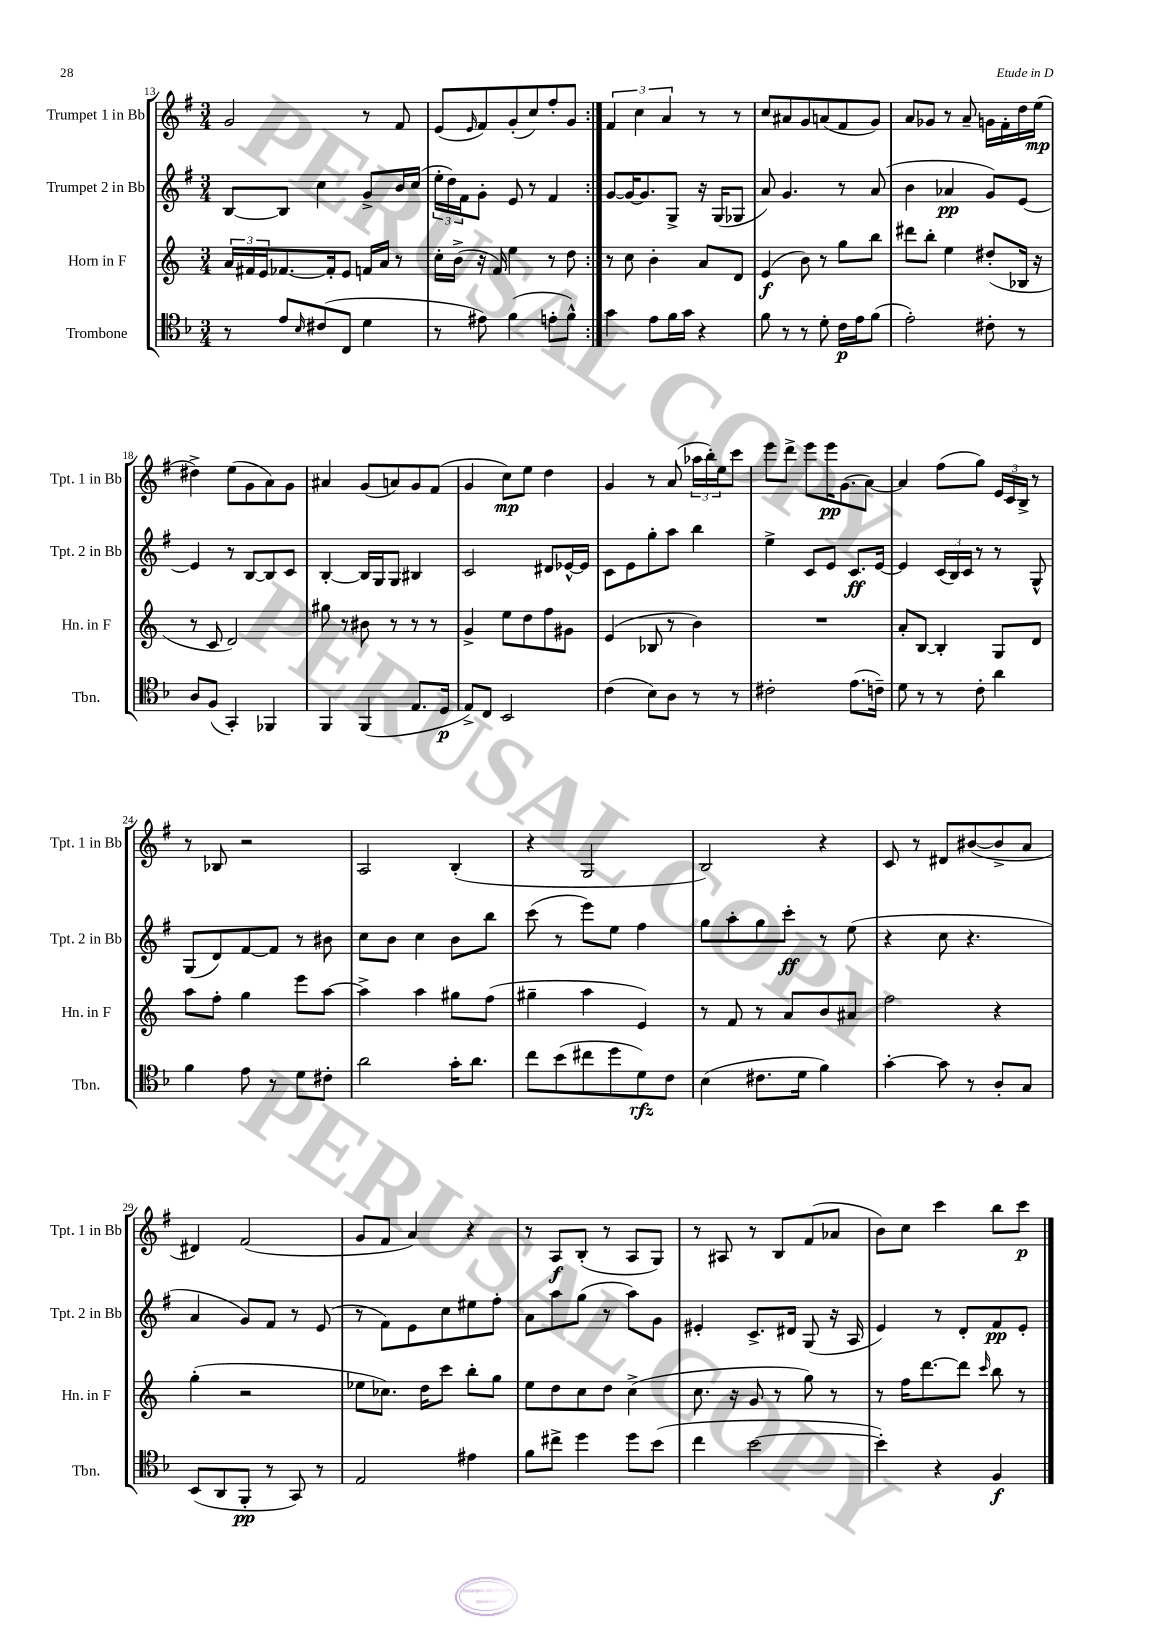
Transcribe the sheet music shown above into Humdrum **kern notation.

**kern	**kern	**kern	**kern
*staff4	*staff3	*staff2	*staff1
*clefC4	*clefG2	*clefG2	*clefG2
*k[b-]	*k[]	*k[f#]	*k[f#]
*M3/4	*M3/4	*M3/4	*M3/4
8r	24a	[8B	2g
.	24f#	.	.
.	24e	.	.
8e	[8.f-	8B]	.
16qqB-	.	.	.
(8c#	.	4cc	.
.	16f-']	.	.
8C	8e	.	.
4d	16f	8g^	8r
.	16a	.	.
.	8r	16b	8f#
.	.	(16cc	.
=	=	=	=
8r	16cc'	24ee'	(8e
.	.	24dd)	.
.	(16b^	.	.
.	.	24f#	.
.	.	.	16qqe
8e#)	16r	8g'	8f#)
.	16f)	.	.
(4f	4ee	8e	(8g'
.	.	8r	8cc)
8e'	8r	4f#	8ff#'
8f^^)	8dd	.	8g
=:|!	=:|!	=:|!	=:|!
4g	8r	[8g	6f#
.	8cc	16g_	.
.	.	.	6cc
.	.	8.g]	.
8e	4b'	.	.
.	.	.	6a
16f	.	8G^	.
16g	.	.	.
4r	8a	16r	8r
.	.	(16G	.
.	8d	8G-	8r
=	=	=	=
8f	(4e	8a)	8cc
8r	.	4.g	8a#
8r	8b)	.	8g
8d'	8r	.	(8a
16c	8gg	8r	8f#
16e	.	.	.
(8f	8bb	(8a	8g)
=	=	=	=
2e')	8ddd#	4b	8a
.	8bb'	.	8g-
.	4ee	4a-	8r
.	.	.	8a~
8c#'	(8dd#'	8g)	16g
.	.	.	16f#'
8r	16B-	[8e	16dd
.	16r	.	(16ee
=	=	=	=
8A	8r	4e]	4dd#^)
(8F	8c	.	.
4GG')	2d)	8r	(8ee
.	.	[8B	8g
4FF-	.	8B]	8a)
.	.	8c	8g
=	=	=	=
4FF	8gg#	[4B'	4a#
.	8r	.	.
(4FF	8b#	16B]	(8g
.	.	16G	.
.	8r	8G	8a)
8.E	8r	4B#	8g
.	8r	.	(8f#
16D	.	.	.
=	=	=	=
8E^)	4g^	2c	4g
8C	.	.	.
2BB-	8ee	.	8cc)
.	8dd	.	8ee
.	8ff	8d#	4dd
.	8g#	[16e-^^	.
.	.	16e-]	.
=	=	=	=
(4c	(4e	8c	4g
.	.	8e	.
8B-)	8B-	8gg'	8r
8A	8r	8aa	(8a
8r	4b)	4bb	24aa-
.	.	.	24bb')
.	.	.	24ee
8r	.	.	8ccc
=	=	=	=
2c#'	2.r	4ee^	8eee
.	.	.	8ddd^
.	.	8c	8eee
.	.	8e	16eee
.	.	.	(8.g
(8.e	.	8.c	.
.	.	.	[8a)
16c~)	.	[16e	.
=	=	=	=
8d	8a'	4e]	4a]
8r	[8B	.	.
8r	4B']	(24c	(8ff#
.	.	24B)	.
.	.	24c	.
8c'	.	8r	8gg)
4a	8G	8r	24e
.	.	.	24c
.	.	.	24B^
.	8d	8G^^	8r
=	=	=	=
4f	8aa	(8G	8r
.	8ff'	8d)	8B-
8e	4gg	[8f#	2r
8r	.	8f#]	.
8d	8eee	8r	.
8c#'	[8aa	8b#	.
=	=	=	=
2a	4aa^]	8cc	2A
.	.	8b	.
.	4aa	4cc	.
16g'	8gg#	8b	(4B'
8.a	.	.	.
.	(8ff	8bb	.
=	=	=	=
8cc	4gg#~	(8ccc	4r
(8b-	.	8r	.
8cc#	4aa	8eee)	2G
8dd	.	8ee	.
8d)	4e)	4ff#	.
8c	.	.	.
=	=	=	=
(4B-	8r	8gg	2B)
.	8f	8aa'	.
8.c#	8r	8gg	.
.	8a	8ccc'	.
16d	.	.	.
4f)	8b	8r	4r
.	8a#	(8ee	.
=	=	=	=
[4g'	2ff	4r	8c
.	.	.	8r
8g]	.	8cc	8d#
8r	.	4.r	([8b#
8A'	4r	.	8b#^]
8G	.	.	8a
=	=	=	=
(8BB-	(4gg'	4a	4d#)
8AA	.	.	.
8FF'	2r	8g)	(2f#
8r	.	8f#	.
8GG)	.	8r	.
8r	.	(8e	.
=	=	=	=
2E	8ee-	8r	8g
.	8.cc-)	8f#)	8f#
.	.	8e	4a)
.	16dd	.	.
.	8ccc	8cc	.
4e#	8bb'	8ee#	4r
.	8gg	8ff#'	.
=	=	=	=
8f	8ee	8a	8r
8cc#^	8dd	8aa	8A
4dd	8cc	(8gg	(8B'
.	8dd	8r	8r
8dd	(4cc^	8aa)	8A
(8b-	.	8g	8G)
=	=	=	=
4cc	8.cc	4e#'	8r
.	.	.	8A#
.	16r	.	.
[2b-	8g	8.c^	8r
.	8r	.	8B
.	.	16d#	.
.	8gg)	(8G	(8f#
.	8r	16r	8a-
.	.	16A	.
=	=	=	=
4b-'])	8r	4e)	8b)
.	16ff	.	8cc
.	[8.ddd	.	.
4r	.	8r	4ccc
.	8ddd]	8d'	.
.	16qqccc	.	.
4F	8bb	8f#	8bb
.	8r	8e'	8ccc
==	==	==	==
*-	*-	*-	*-
